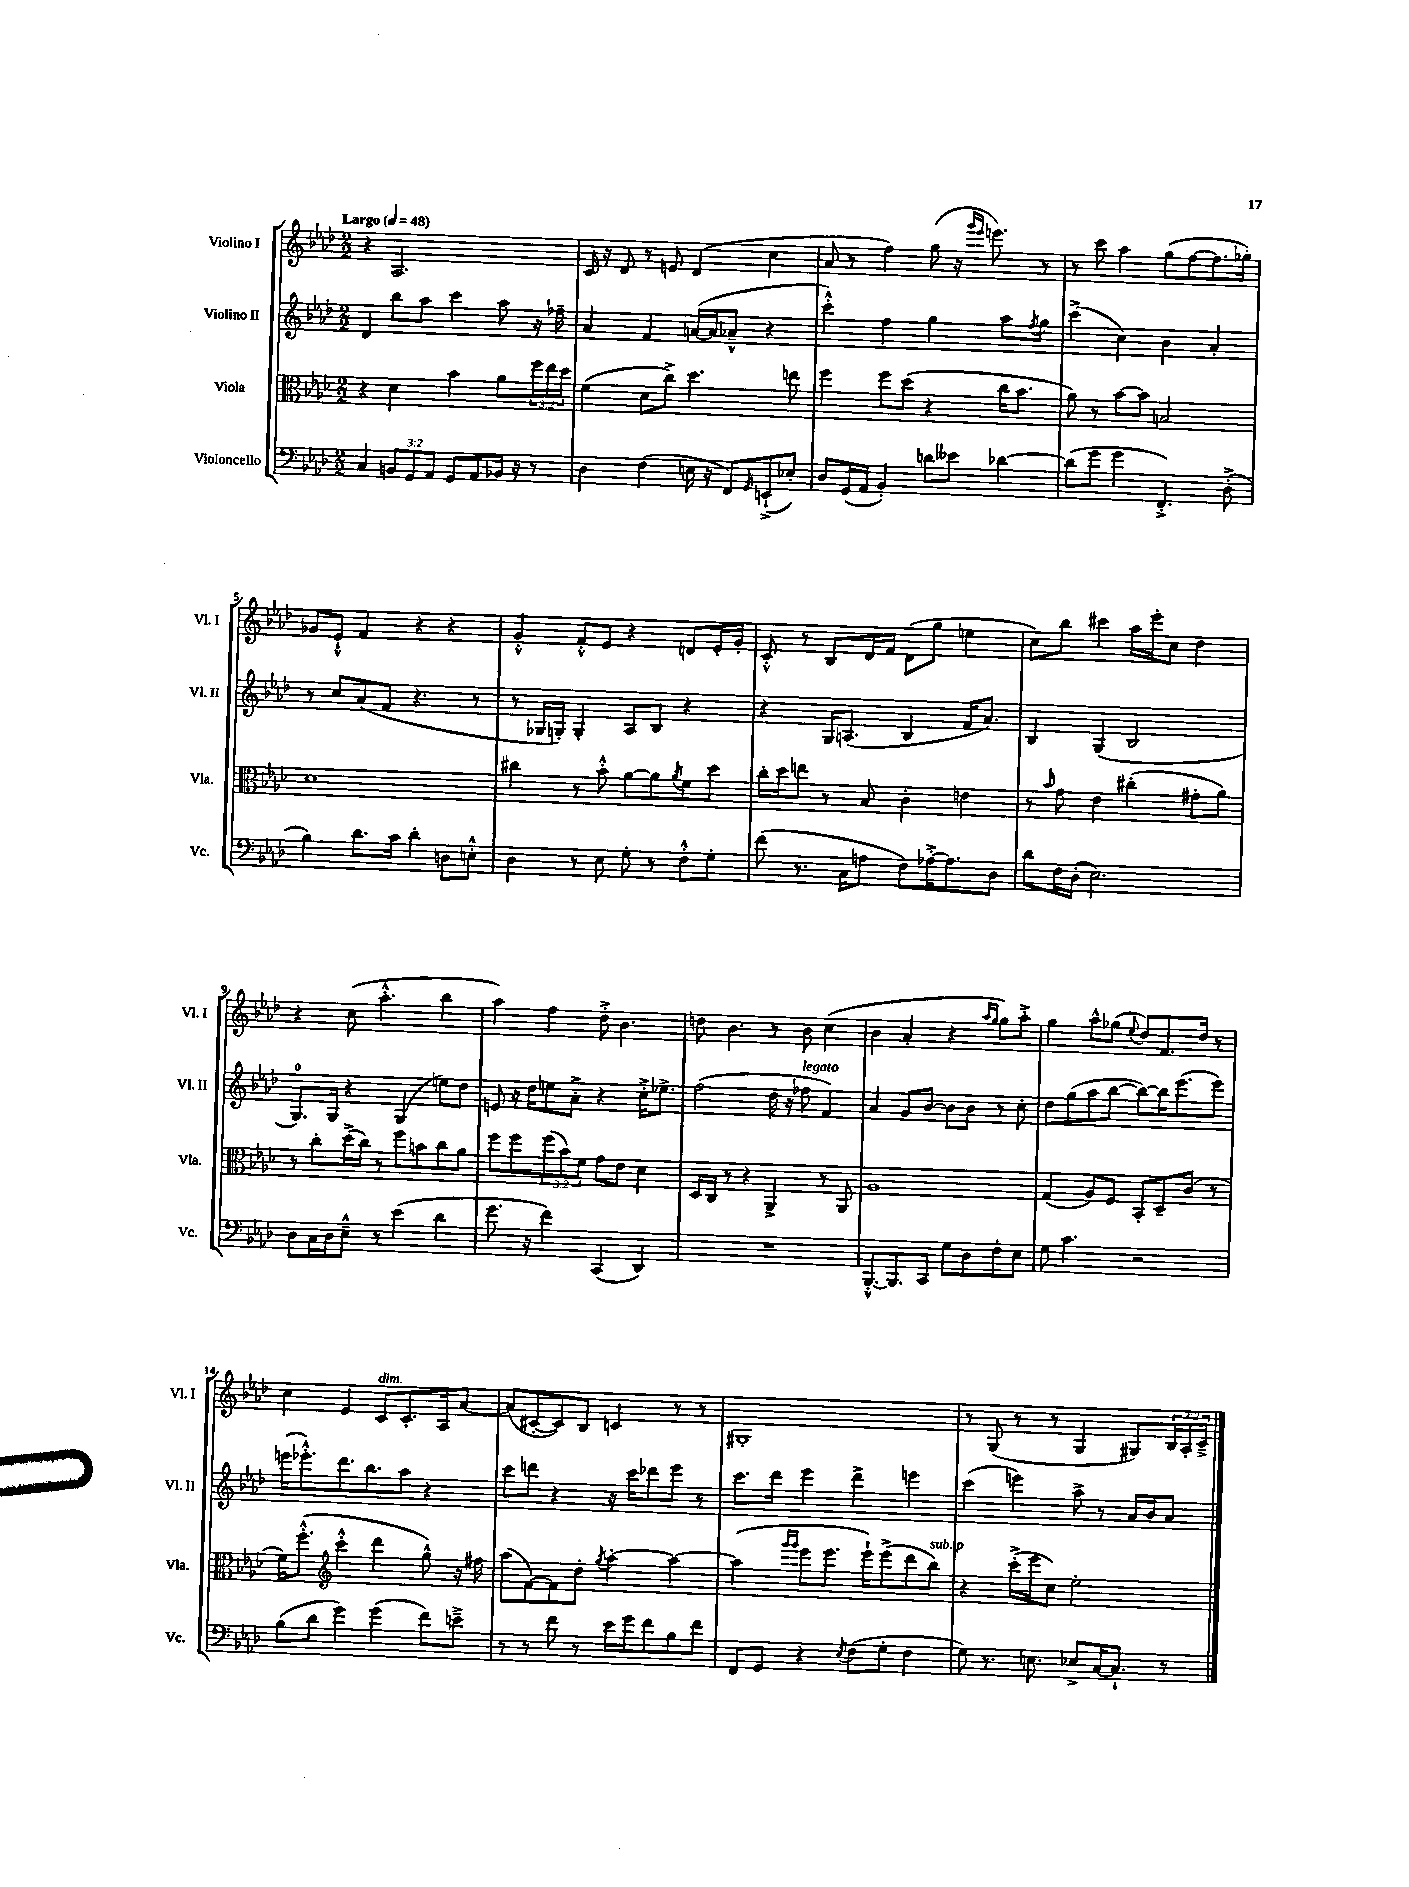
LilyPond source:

<<
\new StaffGroup <<
\new Staff = "s0" \with { instrumentName = "Violino I" shortInstrumentName = "Vl. I" } {
    \clef treble \key aes \major \numericTimeSignature \time 2/2 \override Staff.TupletNumber.text = #tuplet-number::calc-fraction-text \tempo "Largo" 4 = 48
    r4 aes2. |
    c'16 r16 des'8 r8 e'8 des'4( c''4 |
    aes'8 r8 f''4) g''8( r16 \grace { g'''16 ees'''16 } e'''8.) r8 |
    r8 c'''8 aes''4 g''8( f''8~ f''8. ges''16-.) |
    ges'8 ees'8-!-^ f'4 r4 r4 |
    g'4-.-^ f'8-.-^ ees'8 r4 d'8 ees'16-. g'16-. |
    c'8-.-^ r8 bes8 des'16 f'16 des'8( g''8 e''4 |
    c''8) bes''8 cis'''4 aes''16 ees'''16-. c''8 des''4 |
    r4 c''8( aes''4.-.-^ bes''4 |
    aes''4) f''4 des''8-.-> bes'4. |
    d''8 bes'4. r8 bes'8 c''4( |
    bes'4 aes'4-. r4 \grace { aes''16 g''16 } g''8) aes''8-.-> |
    g''4 aes''8-^ ges''8( \appoggiatura { ees''8 } des''8) f'8. des''16 r8 |
    c''4 ees'4 c'8^\markup { \italic "dim." } c'8.-. aes16 aes'8~ |
    aes'8( cis'8~-. cis'8) bes8 c'4 r8 r8 |
    gis1-. |
    r8 g8( r8 r8 g4 gis8) \tuplet 3/2 { bes16 aes16-. c'16---> } \bar "|." |
}
\new Staff = "s1" \with { instrumentName = "Violino II" shortInstrumentName = "Vl. II" } {
    \clef treble \key aes \major \numericTimeSignature \time 2/2
    des'4 bes''8 aes''8 c'''4 aes''8 r16 fes''16-- |
    aes'4 f'4 a'16~( a'16 aes'8---^ r4 |
    c'''4-.-^) f''4 g''4 aes''8 \acciaccatura { f''8 } g''8 |
    c'''4->( c''4) bes'4 aes'4-. |
    r8 c''8 aes'8( f'8 r4. r8 |
    r8 ges16 g16-.) g4-. aes8 bes8 r4 |
    r4 g16 a8.( bes4 f'16 aes'8.) |
    bes4 g4( bes2 |
    g8.-0) g16 r4 g4( e''8) des''8 |
    e'8 r16 des''16 e''8 aes'8-.-> r4 c''16-.-> ees''8.-> |
    f''2( des''16 r16 fes''8^\markup { \italic "legato" } f'4) |
    aes'4 g'8 bes'8~ bes'8 bes'8 r8 c''8-. |
    des''8 g''8( aes''8 bes''8~ bes''8~) bes''16 ees'''8.( ees'''8) |
    e'''16( ees'''8.-.-^) des'''8. bes''8. aes''8 r4 |
    c'''8 d'''8 r4 r16 c'''16 des'''8 ees'''8 r8 |
    c'''8. des'''16 ees'''4 des'''4-> e'''4 |
    c'''4( e'''4) aes''8-> r8 aes'16 bes'16 aes'8 \bar "|." |
}
\new Staff = "s2" \with { instrumentName = "Viola" shortInstrumentName = "Vla." } {
    \clef alto \key aes \major \numericTimeSignature \time 2/2 \override Staff.TupletNumber.text = #tuplet-number::calc-fraction-text
    r4 des'4 bes'4 aes'8 \tuplet 3/2 { f''16 ees''16 des''16 } |
    f'4( des'8 c''8->) des''4. e''8 |
    f''4 f''8 des''8( r4 c''16 bes'8. |
    aes'8) r8 bes'8~ bes'8 b2 |
    des'1 |
    cis''4 r8 bes'8-.-^ aes'8~ aes'8 \acciaccatura { aes'8 } f'8 des''8 |
    c''16-. des''16 e''8 r8 bes8 c'4-. e'4 |
    r8 \grace { bes'16 } g'8 ees'4 cis''4-.( gis'8-. aes'8) |
    r8 c''8-. des''16->( c''16) r8 f''8 b'8 c''8 aes'8 |
    f''8 f''8 \tuplet 3/2 { f''8( bes'8) f'8 } g'8 ees'8 des'4 |
    des16 c16 r8 r4 aes,4-> r8 aes,8 |
    aes1 |
    g4( aes8) f8 bes,8-. des8-- c'8( r8 |
    f'16) f''8.-.-^( \clef treble c'''4-.-^ des'''4 g''8-^) r16 fis''16 |
    aes''8( f'8~) f'8 des''8-. \acciaccatura { g''8 } aes''4~-. aes''4~ |
    aes''4( \grace { g'''16 g'''16 } ees'''8 ees'''8. ees'''16-!) ees'''8->( des'''8 bes''8^\markup { \italic "sub. p" }) |
    r4 c'''16-.->( ees'''16 c''8) ees''2-. \bar "|." |
}
\new Staff = "s3" \with { instrumentName = "Violoncello" shortInstrumentName = "Vc." } {
    \clef bass \key aes \major \numericTimeSignature \time 2/2 \override Staff.TupletNumber.text = #tuplet-number::calc-fraction-text
    c4 \tuplet 3/2 { b,8 g,8 aes,8 } g,8 aes,8 bes,16 r16 r8 |
    des4 f4( e16 r16 f,8) \grace { g,16 } e,8-!->( ees8-.) |
    des8 g,16( aes,16 bes,4-.) d'8 eeses'8 des'4~ |
    des'8( g'8 g'4 f,4.-.->) des8-.->( |
    bes4) des'8. c'16 des'4-. d8 e8-.-^ |
    des4 r8 ees8 g8-. r8 f8-.-^ g8-. |
    f'8( r8. c16 a8 f8) aes16~-.-> aes8. des8 |
    des'8 f16 des16-.( ees2.) |
    des8 c16 des16 ees8---^ r8 ees'4( des'4 |
    g'8. r16 f'4) c,4( des,4) |
    R1 |
    bes,,8.~-.-^ bes,,8. c,8 g8 des8 f8-. ees8 |
    g8 c'4. r2 |
    bes8( des'8 g'4) g'4( f'8) e'8---> |
    r8 r8 f'8 r8 ees'16 g'16 f'8 bes8 f'8 |
    f,8 g,8 r4 \acciaccatura { ees8 } f8( g8-. f4 |
    g8) r8. e8. ees8-> c16~ c8.-! r8 \bar "|." |
}
>>
>>
